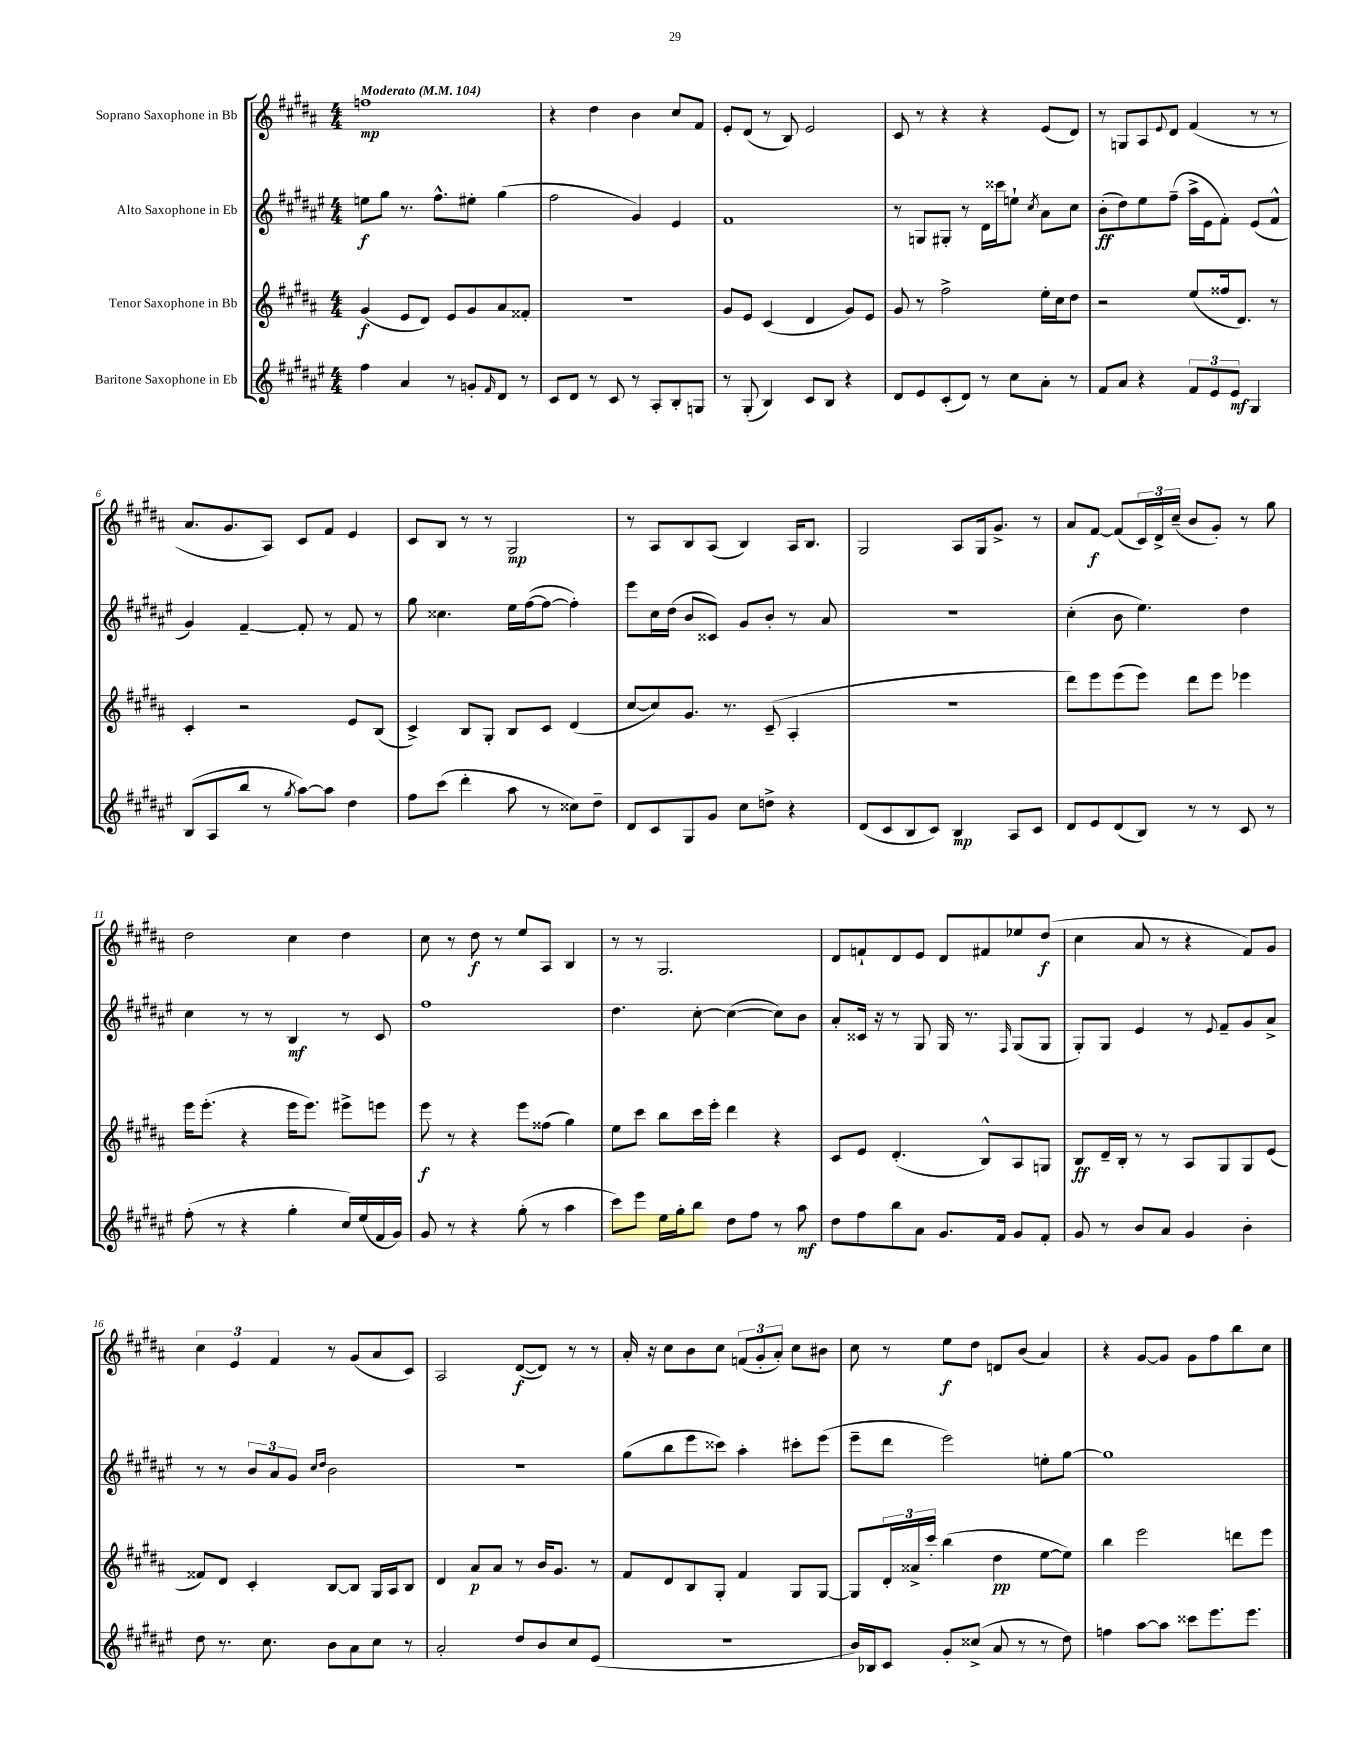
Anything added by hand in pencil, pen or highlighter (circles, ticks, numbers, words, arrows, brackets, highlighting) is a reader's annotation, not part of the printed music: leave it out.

**kern	**kern	**kern	**kern
*staff4	*staff3	*staff2	*staff1
*clefG2	*clefG2	*clefG2	*clefG2
*k[f#c#g#d#a#e#]	*k[f#c#g#d#a#]	*k[f#c#g#d#a#e#]	*k[f#c#g#d#a#]
*M4/4	*M4/4	*M4/4	*M4/4
*MM104	*MM104	*MM104	*MM104
4ff#	(4g#	8ee	1ff
.	.	8gg#	.
4a#	8e	8.r	.
.	8d#)	.	.
.	.	8.ff#^^	.
8r	8e	.	.
8g'	8g#	8ee#'	.
16qqf#	.	.	.
8d#	8a#	(4gg#	.
8r	8f##'	.	.
=	=	=	=
8c#	1r	2ff#	4r
8d#	.	.	.
8r	.	.	4dd#
8c#	.	.	.
8r	.	4g#)	4b
8A#'	.	.	.
8B'	.	4e#	8cc#
8G	.	.	8f#
=	=	=	=
8r	8g#	1f#	8e'
(8G#'	8e	.	(8d#
4B)	(4c#	.	8r
.	.	.	8B)
8c#	4d#	.	2e
8B	.	.	.
4r	8g#)	.	.
.	8e	.	.
=	=	=	=
8d#	8g#	8r	8c#
8e#	8r	8G	8r
(8c#'	2ff#^	8G#'	4r
8d#)	.	8r	.
8r	.	16d#	4r
.	.	16ccc##	.
8cc#	.	8ee`	.
.	.	8qcc#	.
8a#'	16ee'	8a#	(8e
.	16cc#	.	.
8r	8dd#	8cc#	8d#)
=	=	=	=
8f#	2r	(8b'	8r
8a#	.	8dd#)	8G
4r	.	8ee#	8A#
.	.	.	8qqe
.	.	(8ff#~	8d#
12f#	(8ee	16aa#^	(4f#
.	.	16e#	.
12e#	.	.	.
.	16ff##	8f#')	.
12e#	.	.	.
.	8.d#)	.	.
4G#	.	(8e#	8r
.	8r	8f#^^	8r
=	=	=	=
(8B	4c#'	4g#)	8.a#
8A#	.	.	.
.	.	.	8.g#
8bb	2r	[4f#~	.
8r	.	.	8A#)
8qgg#	.	.	.
[8aa#)	.	8f#']	8c#
8aa#]	.	8r	8f#
4dd#	8e	8f#	4e
.	(8B	8r	.
=	=	=	=
8ff#	4c#^)	8gg#	8c#
(8ccc#	.	4.cc##	8B
4ddd#'	8B	.	8r
.	8G#'	.	8r
8aa#	8B	16ee#	2G#
.	.	([16ff#	.
8r	8c#	8ff#_	.
8cc##)	(4d#	4ff#'])	.
8dd#~	.	.	.
=	=	=	=
8d#	[8cc#	8eee#	8r
8c#	8cc#])	16cc#	8A#
.	.	(16dd#	.
8G#	8.g#	8b	8B
8g#	.	8c##)	(8A#
.	8.r	.	.
8cc#	.	8g#	4B)
8dd^	(8c#~	8b'	.
4r	4A#'	8r	16A#
.	.	.	8.B
.	.	8a#	.
=	=	=	=
(8d#	1r	1r	2G#
8c#	.	.	.
8B	.	.	.
8c#)	.	.	.
4B	.	.	8A#
.	.	.	16G#
.	.	.	8.g#^
8A#	.	.	.
8c#	.	.	8r
=	=	=	=
8d#	8ddd#)	(4cc#'	8a#
8e#	8eee	.	[8f#
(8d#	(8eee	8b	(8f#]
8B)	8eee)	4.ee#)	24c#)
.	.	.	24d#^
.	.	.	(24cc#~
8r	8ddd#	.	8b
8r	8eee	.	8g#')
8c#	4eee-	4dd#	8r
8r	.	.	8gg#
=	=	=	=
(8ff#'	16eee	4cc#	2dd#
.	(8.eee'	.	.
8r	.	.	.
4r	4r	8r	.
.	.	8r	.
4gg#'	16eee	4B	4cc#
.	8.eee)	.	.
16cc#)	8eee#^	8r	4dd#
(16ee#	.	.	.
16f#	8eee	8c#	.
16g#)	.	.	.
=	=	=	=
8g#	8eee	1ff#	8cc#
8r	8r	.	8r
4r	4r	.	8dd#
.	.	.	8r
(8gg#'	8eee	.	8ee
8r	(8ff##	.	8A#
4aa#	4gg#)	.	4B
=	=	=	=
8ccc#)	8ee	4.dd#	8r
8eee#	8ccc#	.	8r
16ee#	8bb	.	2.G#
16gg#'	.	.	.
8bb	16ccc#	[8cc#'	.
.	16eee'	.	.
8dd#	4ddd#	(4cc#_	.
8ff#	.	.	.
8r	4r	8cc#])	.
8aa#	.	8b	.
=	=	=	=
8dd#	8c#	8a#'	8d#
8ff#	8e	16c##	8f`
.	.	16r	.
8bb	(4.d#'	8r	8d#
8a#	.	8G#	8e
8.g#	.	16G#	8d#
.	.	8.r	.
.	8B^^)	.	8f#
16f#	.	.	.
.	.	16qqF#	.
8g#	8A#	(8G#	8ee-
8f#'	8G	8G#	(8dd#
=	=	=	=
8g#	8B	8G#')	4cc#
8r	16d#~	8G#	.
.	16B'	.	.
8b	8r	4e#	8a#
8a#	8r	.	8r
4g#	8A#	8r	4r
.	.	8qqe#	.
.	8G#	8f#~	.
4b'	8G#	8g#	8f#)
.	(8e	8a#^	8g#
=	=	=	=
8dd#	8f##)	8r	6cc#
8.r	8d#	8r	.
.	.	.	6e
.	4c#'	12b	.
8.cc#	.	.	.
.	.	12a#	6f#
.	.	12g#	.
.	.	16qqcc#	.
.	.	16qqdd#	.
8b	[8B	2b	8r
8a#	8B]	.	(8g#
8cc#	16G#	.	8a#
.	16A#	.	.
8r	8B	.	8c#)
=	=	=	=
2a#'	4d#	1r	2A#
.	8a#	.	.
.	8a#	.	.
8dd#	8r	.	([8d#
8b	16b	.	8d#])
.	8.g#	.	.
8cc#	.	.	8r
(8e#	8r	.	8r
=	=	=	=
1r	8f#	(8gg#	16a#'
.	.	.	16r
.	8d#	8bb	8cc#
.	8B	8eee#	8b
.	8G#'	8ccc##)	8cc#
.	4f#	4aa#'	(12f
.	.	.	12g#'
.	.	.	12a#')
.	8G#	8ccc#'	8cc#
.	[8G#	(8eee#	8b#
=	=	=	=
16b)	8G#]	8eee#~	8cc#
16B-	.	.	.
8c#	24d#'	8ddd#	8r
.	24a##^	.	.
.	24ccc#'	.	.
8g#'	(4bb	2eee#)	8ee
(8cc##^	.	.	8dd#
8a#	4dd#	.	8d
8r	.	.	(8b
8r	[8ee	8ee'	4a#)
8dd#)	8ee])	[8gg#	.
=	=	=	=
4ff	4bb	1gg#]	4r
[8aa#	2eee	.	[8g#
8aa#]	.	.	8g#]
8ccc##	.	.	8g#
8.eee#	.	.	8ff#
.	8ddd	.	8bb
8.eee#	.	.	.
.	8eee	.	8cc#
==	==	==	==
*-	*-	*-	*-
